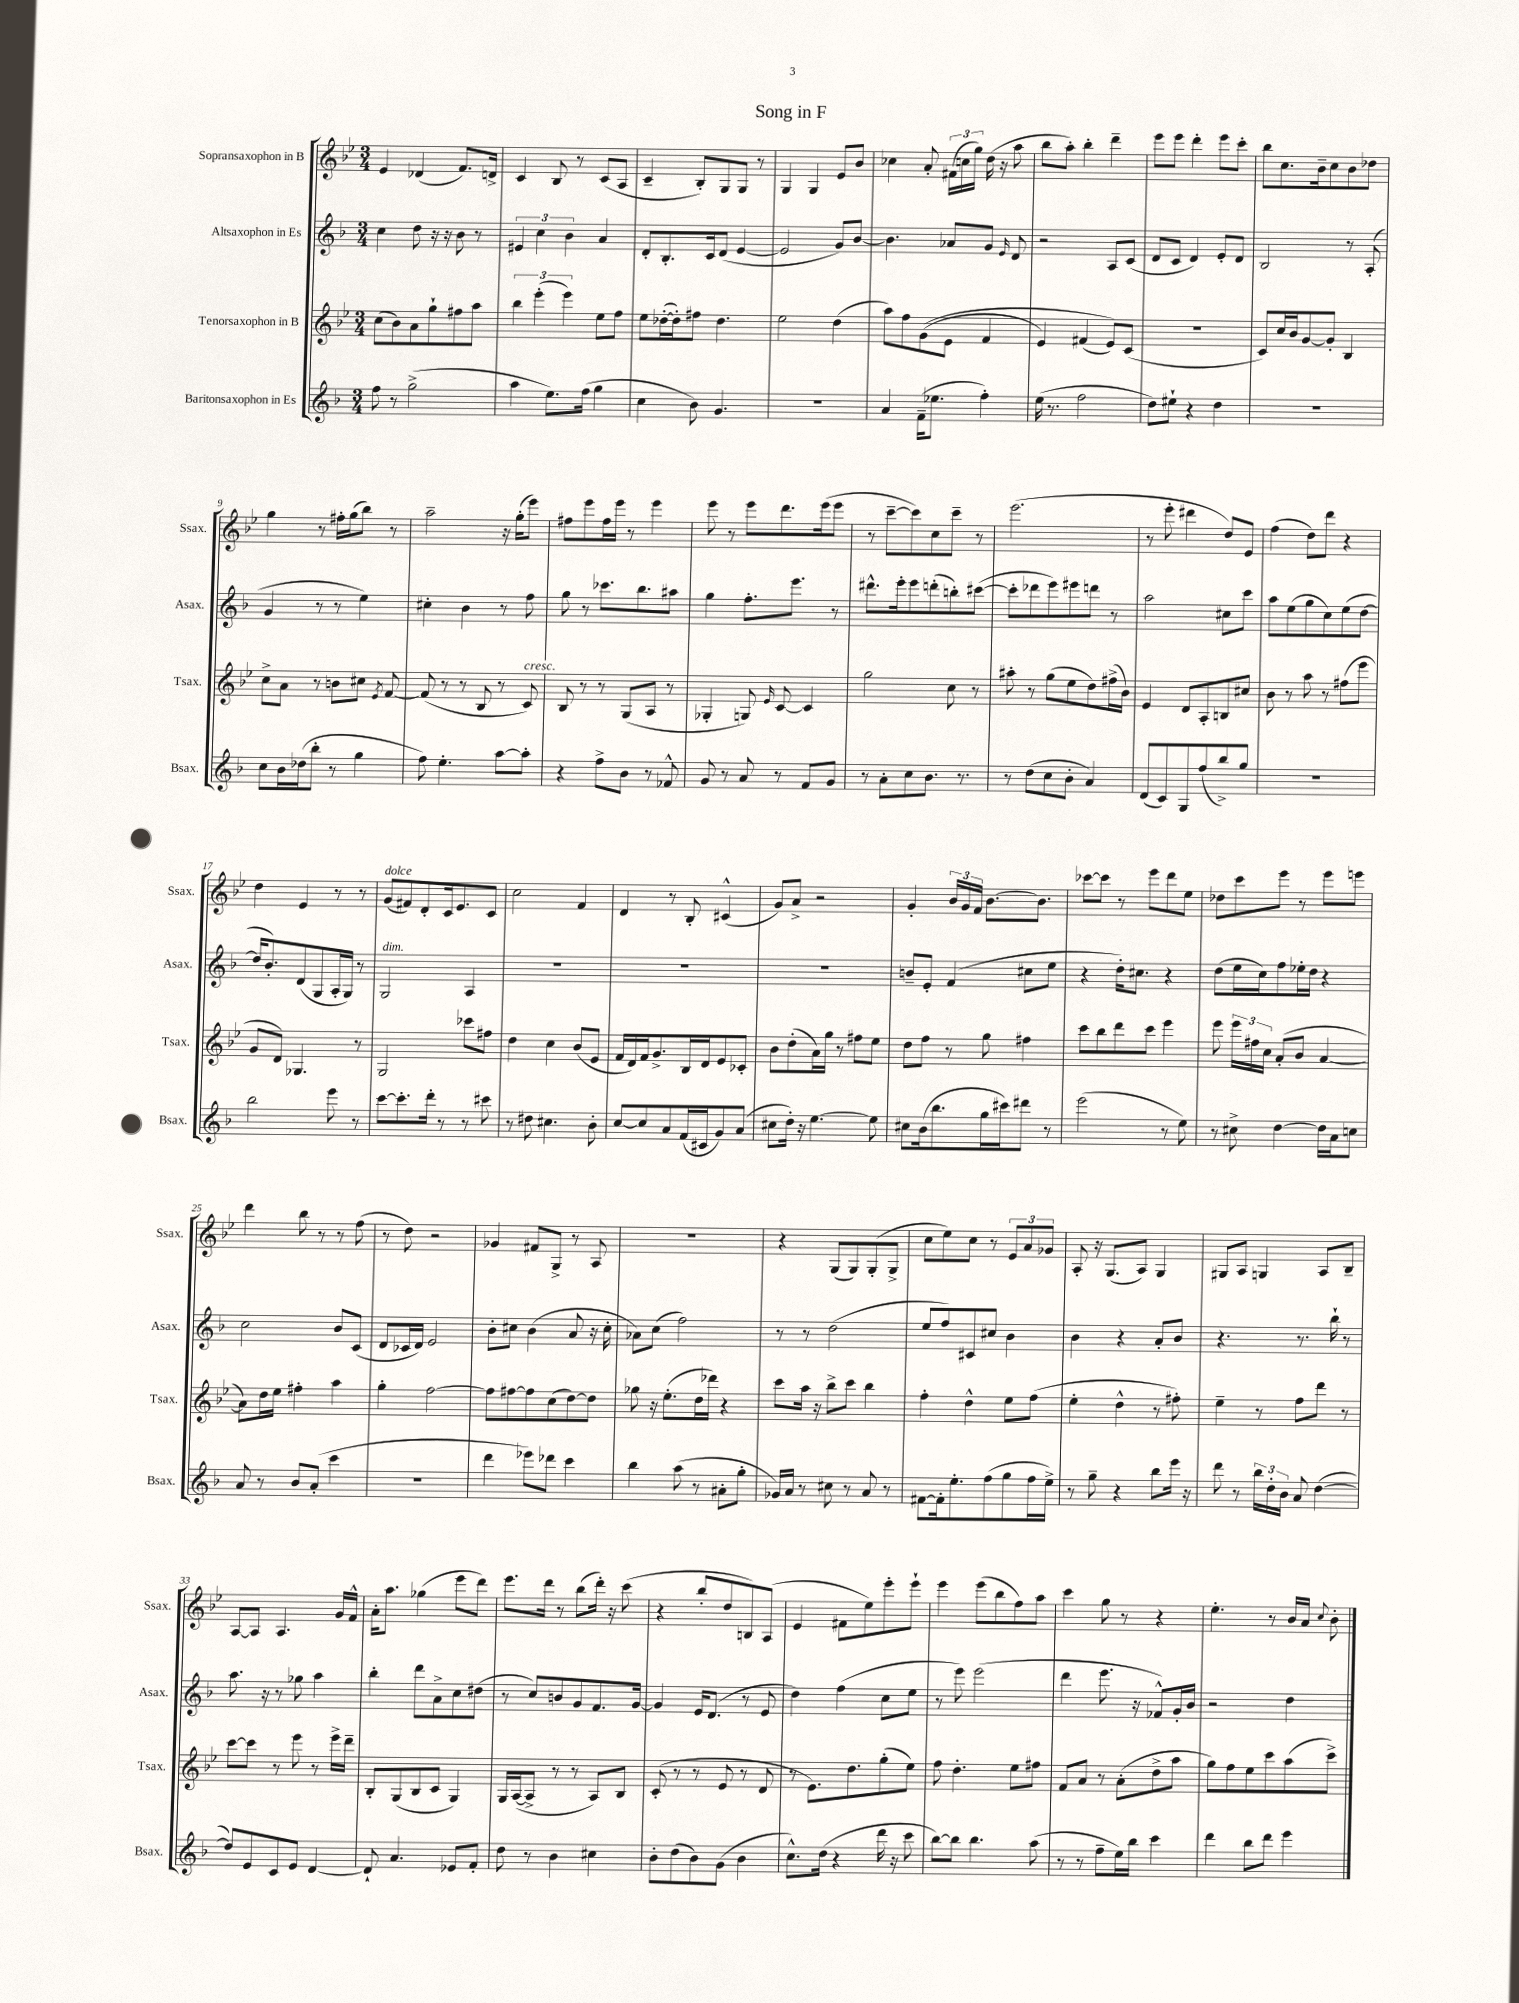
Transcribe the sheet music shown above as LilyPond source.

\header { title = "Song in F" }
<<
\new StaffGroup <<
\new Staff = "s0" \with { instrumentName = "Sopransaxophon in B" shortInstrumentName = "Ssax." } {
    \clef treble \key bes \major \numericTimeSignature \time 3/4
    \autoBeamOff ees'4 des'4( f'8.[) d'16]-> |
    c'4 bes8 r8 c'8[( a8] |
    c'4-- bes8[-.) g8 g8] r8 |
    g4 g4 ees'8[ bes'8] |
    ces''4 a'8-. \tuplet 3/2 { fis'16[( c''16 g''16]) } d''16( r16 a''8 |
    bes''8[ a''8]-.) bes''4-. d'''4-- |
    ees'''8[ ees'''8] d'''4-. ees'''8[ c'''8]-. |
    bes''8[ c''8. bes'16-- c''8 bes'8 des''8] |
    g''4 r8 fis''16[-. g''16( bes''8]) r8 |
    a''2-- r16 g''16[-.( ees'''8]) |
    fis''8[ ees'''8 fis''16 ees'''16] r8 ees'''4 |
    ees'''8 r8 ees'''8[ d'''8. ees'''16( ees'''8] |
    r8 c'''8[~-- c'''8) c''8 c'''8]-- r8 |
    ees'''2.( |
    r8 ees'''8-. dis'''4 d''8[) ees'8] |
    f''4( d''8[) d'''8] r4 |
    d''4 ees'4 r8 r8 |
    g'8[^\markup { \italic "dolce" }( fis'8) d'8-. c'16 ees'8. c'8] |
    c''2 f'4 |
    d'4 r8 bes8-. cis'4-^( |
    g'8[) a'8]-> r2 |
    g'4-. \tuplet 3/2 { bes'16[ g'16 f'16] } bes'8.[~ bes'8.] |
    ces'''8[~ ces'''8] r8 ees'''8[ d'''8 ees''8] |
    des''8[ c'''8 ees'''8] r8 ees'''8[ e'''8] |
    d'''4 bes''8 r8 r8 f''8( |
    r8 d''8) r2 |
    ges'4 fis'8[ g8]-> r8 a8 |
    R2. |
    r4 g8[( g8) g8-.( g8]-> |
    c''8[ ees''8) c''8] r8 \tuplet 3/2 { ees'8[ a'8 ges'8] } |
    a8-. r16 g8.[( a8]) g4 |
    gis8[ a8] g4 a8[ bes8]-- |
    a8[~ a8] a4. g'16[ f'16]-^ |
    a'16[-. a''8.] ges''4( ees'''8[ d'''8]) |
    ees'''8.[ d'''16] r8 bes''8[( d'''16]-.) r16 c'''8( |
    r4 bes''8[-. d''8 b8) a8]( |
    ees'4 fis'8[ ees''8) ees'''8-. ees'''8]-! |
    ees'''4 ees'''8[( bes''8 f''8) a''8] |
    c'''4 g''8 r8 r4 |
    ees''4.-. r8 bes'16[ a'16] \appoggiatura { c''8 } bes'8-. \bar "|." |
}
\new Staff = "s1" \with { instrumentName = "Altsaxophon in Es" shortInstrumentName = "Asax." } {
    \clef treble \key f \major \numericTimeSignature \time 3/4
    \autoBeamOff c''4 d''8 r16 r16 bes'8 r8 |
    \tuplet 3/2 { eis'4 c''4 bes'4 } a'4 |
    d'8[-. bes8.-. c'16 d'8]( e'4~ |
    e'2 g'8[) bes'8]~ |
    bes'4. aes'8[ g'8] \grace { e'16 } d'8 |
    r2 a8[ c'8]( |
    d'8[ c'8] d'4) e'8[-. d'8] |
    bes2 r8 a8-.( |
    g'4 r8 r8 e''4) |
    cis''4-. bes'4 r8 f''8 |
    g''8 r8 ces'''8.[ bes''8. ais''8] |
    g''4 f''8.[-. e'''8.] r8 |
    dis'''8.[-^ e'''16-. e'''8 d'''8-.( b''8-.) cis'''8]~( |
    cis'''8[-. des'''8 e'''8) eis'''8 d'''8] r8 |
    a''2 cis''8[ c'''8] |
    a''8[ e''8( g''8 c''8) e''8( d''8]~ |
    d''16[ bes'8.-.) d'8( g8 a16-. g16]) r8 |
    g2^\markup { \italic "dim." } a4 |
    R2. |
    R2. |
    R2. |
    b'8[-- e'8]-. f'4( cis''8[ e''8] |
    r4 d''16[-.) cis''8.] r4 |
    d''8[( e''16 c''16) f''8 ees''16-. d''16] r4 |
    c''2 bes'8[ c'8]( |
    d'8[ ces'16 d'16]) e'2 |
    bes'8[-. cis''8] bes'4( a'8 r16 cis''16-. |
    aes'8[) c''8]( f''2) |
    r8 r8 d''2( |
    e''8[ f''8) cis'8 cis''8] bes'4 |
    bes'4 r4 a'8[-. bes'8] |
    r4. r8. bes''16-! r8 |
    a''8. r16 r8 ges''8 a''4 |
    bes''4-. d'''8[ a'8-> c''8 dis''8]( |
    r8 c''8[) b'8 g'8 f'8. g'16]~ |
    g'4 e'16[ d'8.]( r8 e'8 |
    d''4) f''4( c''8[ e''8] |
    r8 e'''8) e'''2( |
    d'''4 e'''8. r16 fes'8[-^) g'16-. bes'16] |
    r2 d''4 \bar "|." |
}
\new Staff = "s2" \with { instrumentName = "Tenorsaxophon in B" shortInstrumentName = "Tsax." } {
    \clef treble \key bes \major \numericTimeSignature \time 3/4
    \autoBeamOff c''8[( bes'8) a'8 g''8-! fis''8 a''8] |
    \tuplet 3/2 { bes''4 ees'''4-.( ees'''4) } ees''8[ f''8] |
    ees''8[ des''16~-.( des''16-.) fis''8] des''4. |
    ees''2 d''4( |
    a''8[) f''8 g'8(\( ees'8] f'4 |
    ees'4) fis'4( ees'8[)\) c'8]( |
    R2. |
    c'8[) c''16 bes'16 g'8~ g'8]-. bes4 |
    c''8[-> a'8] r8 b'8[ cis''8] \acciaccatura { ees'8 } f'8~ |
    f'8( r8 r8 bes8 r8 c'8^\markup { \italic "cresc." }) |
    bes8 r8 r8 g8[( a8] r8 |
    ges4-. g8) \grace { ees'16 } c'8~ c'4 |
    g''2 c''8 r8 |
    ais''8-. r8 g''8[( ees''8 d''8) fis''16->( bes'16]) |
    ees'4 d'8[ a8-. b8 cis''8] |
    bes'8 r8 a''8 r8 fis''8[( ees'''8] |
    g'8[ d'8]) ges4. r8 |
    g2 ces'''8[ fis''8] |
    d''4 c''4 bes'8[( ees'8] |
    f'16[ d'16) f'16 g'8.-> bes16 d'16 ees'8 ces'8]-. |
    bes'8[ d''8-.( a'16) g''16] r8 fis''8[ ees''8] |
    d''8[ f''8] r8 g''8 fis''4 |
    c'''8[ bes''8 d'''8 c'''8] ees'''4 |
    ees'''8 \tuplet 3/2 { ees'''16[ fis''16 c''16] } a'8[-.( bes'8] a'4~ |
    a'8[) d''16 ees''16] fis''4-. a''4 |
    g''4-. f''2~ |
    f''8[ fis''8~ fis''8 c''8( d''8~) d''8] |
    ges''8 r16 ees''8.[-.( d''16 des'''16]) r4 |
    c'''8[ a''16] r16 bes''8[-> c'''8] bes''4 |
    f''4-. d''4-^ ees''8[ f''8]( |
    ees''4-. d''4-^ r8 fis''8-.) |
    ees''4-- r8 f''8[ d'''8] r8 |
    c'''8[~ c'''8] r8 ees'''8 r8 ees'''16[-> d'''16]-- |
    bes8[-. g8( bes8 c'8] g4) |
    g16[ a16~( a8]-> r8 r8 a8[) bes8] |
    c'8-.( r8 r8 ees'8 r8 d'8 |
    r8 ees'8.[) d''8. g''8-.( ees''8]) |
    f''8 d''4.-. ees''8[ fis''8] |
    f'8[ a'8] r8 a'8[-.( d''8-> a''8] |
    g''8[) f''8 ees''8 c'''8 a''8( c'''8]->) \bar "|." |
}
\new Staff = "s3" \with { instrumentName = "Baritonsaxophon in Es" shortInstrumentName = "Bsax." } {
    \clef treble \key f \major \numericTimeSignature \time 3/4
    \autoBeamOff f''8 r8 g''2->( |
    a''4 e''8.[) f''16]( g''4 |
    c''4 bes'8) g'4. |
    R2. |
    a'4 f'16[--( ees''8.] f''4-.) |
    e''16( r8. f''2 |
    d''8[) eis''8]-! r4 d''4 |
    R2. |
    c''8[ bes'16 des''16( bes''8]-. r8 g''4 |
    f''8) e''4.-. a''8[~ a''8]-. |
    r4 f''8[-> bes'8] r8 fes'8-^ |
    g'8 r8 a'8 r8 f'8[ g'8] |
    r8 a'8[-. c''8 bes'8.] r8. |
    r8 d''8[( c''8 bes'8]-. a'4) |
    d'8[( c'8) g8 f''8( bes''8->) g''8] |
    R2. |
    bes''2 e'''8 r8 |
    c'''8[~ c'''8.-. d'''16]-. r8 r8 cis'''8 |
    r8 dis''8 cis''4. bes'8-. |
    c''8[~ c''8 a'8 f'16( cis'16 g'8) a'8]( |
    cis''8[ d''16]-.) r16 e''4.~ e''8 |
    cis''8[ bes'16( bes''8. g''16 cis'''16) dis'''8] r8 |
    e'''2( r8 e''8) |
    r8 cis''8-> d''4~ d''16[ a'16 c''8] |
    a'8 r8 bes'8[ a'8]-.( c'''4 |
    R2. |
    d'''4 ees'''8[) des'''8] c'''4 |
    bes''4 a''8( r8 ais'8[-. g''8]-. |
    ges'16[) a'16] r8 cis''8 r8 a'8 r8 |
    fis'8[~ fis'16-. e''8.-. f''8( g''8 f''16 e''16]->) |
    r8 g''8-- r4 bes''8[ e'''16] r16 |
    d'''8 r8 \tuplet 3/2 { bes''16[ d''16-. bes'16] } a'8 d''4~( |
    d''8[) e'8 c'8 e'8] d'4~ |
    d'8-! a'4. ees'8[ f'8]-. |
    d''8 r8 bes'4 cis''4 |
    bes'8[-. d''8( bes'8) g'8]( bes'4 |
    c''8.[-^) d''16]( r4 d'''16 r16 c'''8 |
    bes''8[~) bes''8] bes''4. a''8( |
    r8 r8 f''8[-- e''16) bes''16] c'''4 |
    d'''4 bes''8[ d'''8] e'''4 \bar "|." |
}
>>
>>
